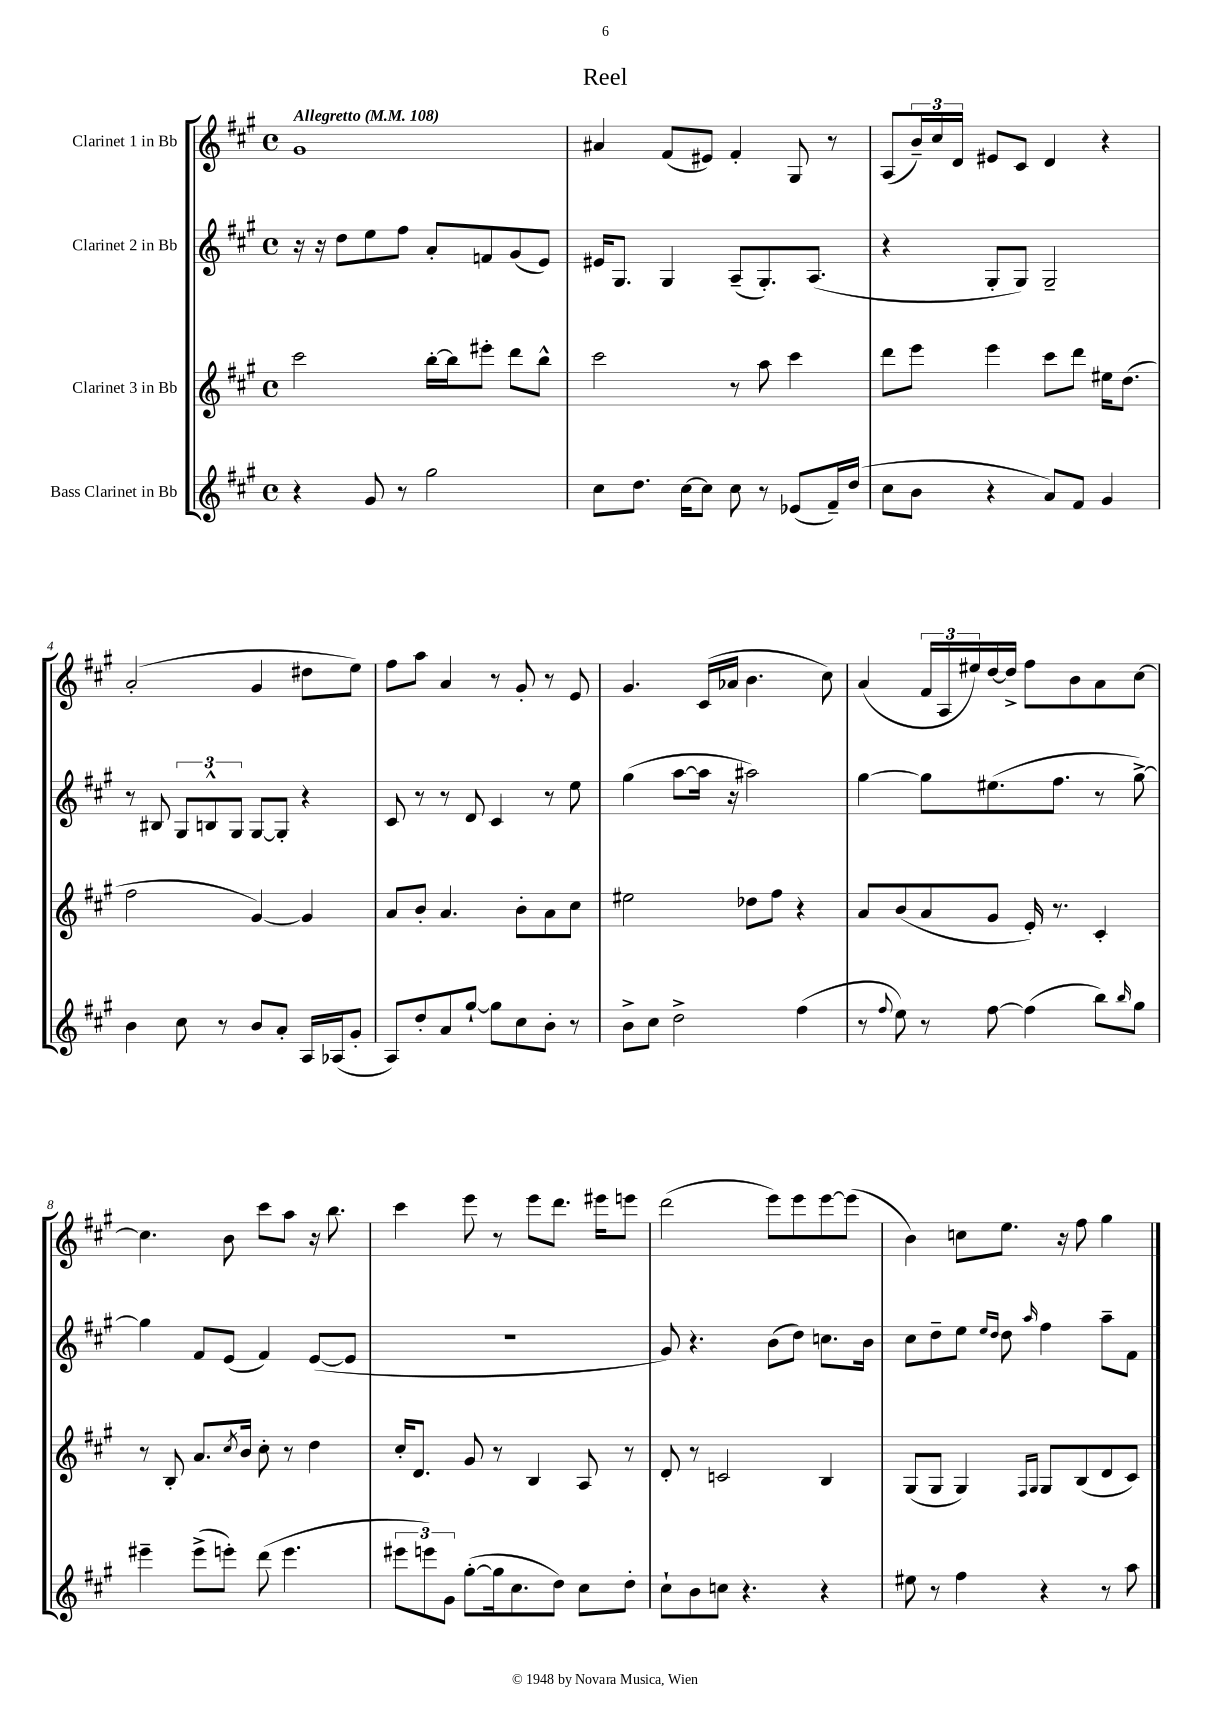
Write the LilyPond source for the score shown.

\header { title = "Reel" }
<<
\new StaffGroup <<
\new Staff = "s0" \with { instrumentName = "Clarinet 1 in Bb" } {
    \clef treble \key a \major \defaultTimeSignature \time 4/4 \tempo "Allegretto" 4 = 108
    gis'1 |
    ais'4 fis'8( eis'8) fis'4-. gis8 r8 |
    a8( \tuplet 3/2 { b'16--) cis''16 d'16 } eis'8 cis'8 d'4 r4 |
    a'2-.( gis'4 dis''8 e''8) |
    fis''8 a''8 a'4 r8 gis'8-. r8 e'8 |
    gis'4. cis'16( aes'16 b'4. cis''8) |
    a'4( \tuplet 3/2 { fis'16 a16 eis''16) } d''16~ d''16-> fis''8 b'8 a'8 cis''8~ |
    cis''4. b'8 cis'''8 a''8 r16 b''8. |
    cis'''4 e'''8 r8 e'''8 d'''8. eis'''16 e'''8 |
    d'''2( e'''8) e'''8 e'''8~ e'''8( |
    b'4) c''8 e''8. r16 fis''8 gis''4 \bar "|." |
}
\new Staff = "s1" \with { instrumentName = "Clarinet 2 in Bb" } {
    \clef treble \key a \major \defaultTimeSignature \time 4/4
    r16 r16 d''8 e''8 fis''8 a'8-. f'8 gis'8( e'8) |
    eis'16 gis8. gis4 a8--( gis8.-.) a8.( |
    r4 gis8-. gis8) gis2-- |
    r8 bis8 \tuplet 3/2 { gis8 b8-^ gis8 } gis8~ gis8-. r4 |
    cis'8 r8 r8 d'8 cis'4 r8 e''8 |
    gis''4( a''8~ a''16 r16 ais''2) |
    gis''4~ gis''8 eis''8.( fis''8. r8 gis''8~->) |
    gis''4 fis'8 e'8( fis'4) e'8~( e'8 |
    R1 |
    gis'8) r4. b'8( d''8) c''8. b'16 |
    cis''8 d''8-- e''8 \grace { e''16 d''16 } d''8 \grace { a''16 } fis''4 a''8-- fis'8 \bar "|." |
}
\new Staff = "s2" \with { instrumentName = "Clarinet 3 in Bb" } {
    \clef treble \key a \major \defaultTimeSignature \time 4/4
    cis'''2 b''16~-. b''16 eis'''8-. d'''8 b''8-^ |
    cis'''2 r8 a''8 cis'''4 |
    d'''8 e'''8 e'''4 cis'''8 d'''8 eis''16 d''8.( |
    fis''2 gis'4~) gis'4 |
    a'8 b'8-. a'4. b'8-. a'8 cis''8 |
    eis''2 des''8 fis''8 r4 |
    a'8 b'8( a'8 gis'8 e'16-.) r8. cis'4-. |
    r8 b8-. a'8. \acciaccatura { cis''8 } b'16 cis''8-. r8 d''4 |
    cis''16-. d'8. gis'8 r8 b4 a8 r8 |
    d'8-. r8 c'2 b4 |
    gis8( gis8 gis4) \grace { fis16 gis16 } gis8 b8( d'8 cis'8) \bar "|." |
}
\new Staff = "s3" \with { instrumentName = "Bass Clarinet in Bb" } {
    \clef treble \key a \major \defaultTimeSignature \time 4/4
    r4 gis'8 r8 gis''2 |
    cis''8 d''8. cis''16~ cis''8 cis''8 r8 ees'8( fis'16--) d''16( |
    cis''8 b'8 r4 a'8) fis'8 gis'4 |
    b'4 cis''8 r8 b'8 a'8-. a16 aes16( gis'8-. |
    a8) d''8-. a'8 gis''8~-! gis''8 cis''8 b'8-. r8 |
    b'8-> cis''8 d''2-> fis''4( |
    r8 \appoggiatura { fis''8 } e''8) r8 fis''8~ fis''4( b''8) \grace { b''16 } gis''8 |
    eis'''4-- eis'''8->( e'''8-.) d'''8( e'''4. |
    \tuplet 3/2 { eis'''8 e'''8) gis'8 } gis''8~-.( gis''16 cis''8. d''8) cis''8 d''8-. |
    cis''8-! b'8 c''8 r4. r4 |
    eis''8 r8 fis''4 r4 r8 a''8 \bar "|." |
}
>>
>>
